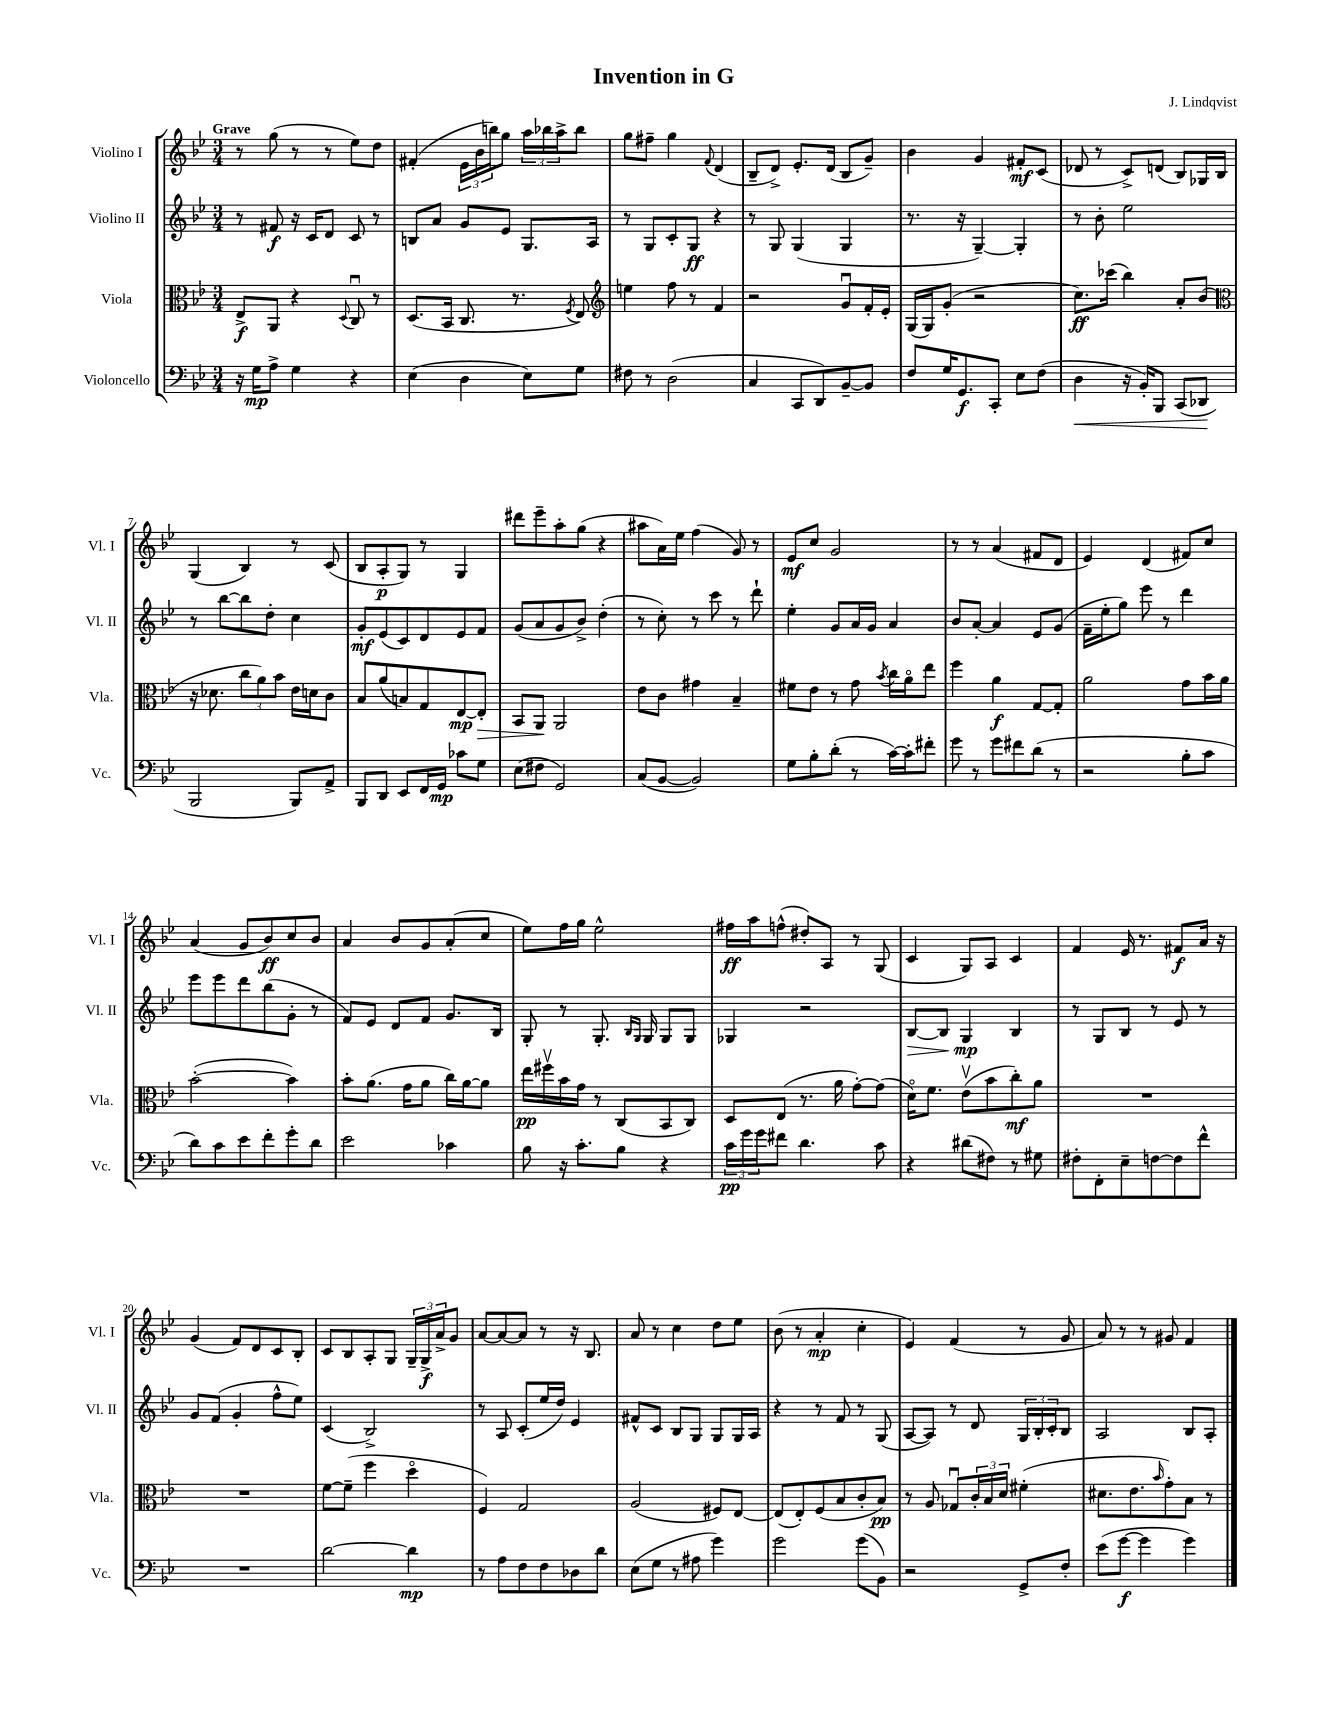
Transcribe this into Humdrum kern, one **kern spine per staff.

**kern	**kern	**kern	**kern
*staff4	*staff3	*staff2	*staff1
*clefF4	*clefC3	*clefG2	*clefG2
*k[b-e-]	*k[b-e-]	*k[b-e-]	*k[b-e-]
*M3/4	*M3/4	*M3/4	*M3/4
16r	8E-^/L	8r	8r
16G\LK	.	.	.
8A^\J	8AA/J	8f#/	(8gg\
4G\	4r	16r	8r
.	.	16c/LK	.
.	.	8d/J	8r
.	8qqD/	.	.
4r	8Cu/	8c/	8ee-\L)
.	8r	8r	8dd\J
=	=	=	=
(4E-\	(8.D/L	8B/L	(4f#'/
.	.	8a/J	.
.	16BB-/Jk	.	.
4D\	8.C/	8g/L	24e-\LL
.	.	.	24b-\
.	.	.	24bb\J)
.	.	8e-/J	8gg\J
.	8.r	.	.
8E-\L)	.	8.G/L	24aa\LL
.	.	.	24bb-\
.	.	.	24aa^\J
.	8qF/	.	.
8G\J	8E-/)	.	8bb-\J
.	.	16A/Jk	.
=	=	=	=
*	*clefG2	*	*
8F#\	4ee\	8r	8gg\L
8r	.	8G/L	8ff#~\J
(2D\	8ff\	8c'/	4gg\
.	8r	8G/J	.
.	.	.	8qqf/
.	4f/	4r	(4d/
=	=	=	=
4C/	2r	8r	8B-~/L
.	.	8G/	8d^/J)
8CC/L	.	(4G/	8.e-'/L
8DD/)	.	.	.
.	.	.	(16d/Jk
[8BB-~/	8gu/L	4G/	8B-/L
8BB-/]J	16f'/L	.	8g~/J)
.	16e-'/JJ	.	.
=	=	=	=
8F/L	(16G/LL	8.r	4b-\
.	16G/J)	.	.
16G/K	(8g'/J	.	.
8.GG/	.	16r	.
.	2r	[4G~/)	4g/
8CC'/J	.	.	.
8E-\L	.	4G'/]	8f#'/L
(8F\J	.	.	(8c/J
=	=	=	=
4D\	8.cc\L)	8r	8d-/
.	.	8b-'\	8r
.	(16ccc-\Jk	.	.
16r	4bb-\)	2ee-\	8c^/L)
16BB-'/LK)	.	.	.
8BBB-/J	.	.	(8d/J
(8CC/L	8a'/L	.	8B-/L)
8DD-/J	(8b-/J	.	16G-/L
.	.	.	16B-/JJ
=	=	=	=
*	*clefC3	*	*
2BBB-/	16r	8r	(4G/
.	8.d-\	.	.
.	.	[8bb-\L	.
.	12cc\L	8bb-\]	4B-/)
.	12a\)	.	.
.	.	8dd'\J	.
.	12b-\J	.	.
8BBB-/L)	16e-\LL	4cc\	8r
.	16d\J	.	.
8AA^/J	8c\J	.	(8c/
=	=	=	=
8BBB-/L	8B-/L	8g'/L	8B-/L
8DD/J	(8a/	(8e-/	8A'/
8EE-/L	8B/)	8c/)	8G/J)
16FF/L	8G/	8d/	8r
16GG/JJ	.	.	.
8c-\L	[8E-/	8e-/	4G/
8G\J	8E-'/]J	8f/J	.
=	=	=	=
(8E-\L	8BB-/L	(8g/L	8ddd#\L
8F#\J	8AA/J	8a/	8eee-~\
2GG/)	2AA/	8g/	8aa'\
.	.	8b-^/J)	(8gg\J
.	.	(4dd'\	4r
=	=	=	=
(8C/L	8e-\L	8r	8aa#\L
[8BB-/J	8c\J	8cc'\)	16a\L)
.	.	.	16ee-\JJ
2BB-/])	4g#\	8r	(4ff\
.	.	8ccc\	.
.	4B-~/	8r	8g/)
.	.	8ddd`\	8r
=	=	=	=
8G\L	8f#\L	4ee-'\	8e-/L
8B-'\	8e-\J	.	8cc/J
(8d'\J	8r	8g/L	2g/
8r	8g\	16a/L	.
.	.	16g/JJ	.
.	8qb-/	.	.
[16c\LL)	16cc\LL	4a/	.
16c'\]J	16ao\J	.	.
8f#'\J	8ee-\J	.	.
=	=	=	=
8g\	4ff\	8b-/L	8r
8r	.	[8a'/J	8r
8g\L	4a\	4a/]	(4a/
8f#\	.	.	.
(8d\J	[8G/L	8e-/L	8f#/L
8r	8G'/]J	(8g/J	8d/J
=	=	=	=
2r	2a\	16f~\LL	4e-/)
.	.	16ee-'\J	.
.	.	8gg\J)	.
.	.	8eee-\	(4d/
.	.	8r	.
8B-'\L	8g\L	4ddd\	8f#/L)
8c\J	16b-\L	.	8cc/J
.	16a\JJ	.	.
=	=	=	=
8d\L)	([2b-'\	8eee-\L	(4a/
8c\	.	8eee-\	.
8e-\	.	8ddd\	8g/L
8f'\	.	(8bb-\	8b-/)
8g'\	4b-\])	8g'\J	8cc/
8d\J	.	8r	8b-/J
=	=	=	=
2e-\	8b-'\L	8f/L)	4a/
.	(8.a\J	8e-/J	.
.	.	8d/L	8b-/L
.	16g\LK	.	.
.	8a\J	8f/J	8g/
4c-\	16cc\LL)	8.g/L	(8a'/
.	[16a\J	.	.
.	8a\]J	.	8cc/J
.	.	16B-/Jk	.
=	=	=	=
8B-\	16ee-\LL	8G'/	8ee-\L)
.	16ff#v\	.	.
16r	16b-\	8r	16ff\L
8.c'\L	16g\JJ	.	16gg\JJ
.	8r	8.G'/	2ee-^^\
8B-\J	(8C/L	.	.
.	.	16qqB-/LL	.
.	.	16qqG/JJ	.
.	.	16G/	.
4r	8BB-/	8G/L	.
.	8C/J)	8G/J	.
=	=	=	=
24c\LL	8D/L	4G-/	16ff#\LL
24g\	.	.	.
.	.	.	16aa\J
24g\J	.	.	.
8f#\J	(8E-/J	.	(8ff^^\J
4.d\	8.r	2r	8dd#'/L)
.	.	.	8A/J
.	16a\	.	.
.	[8g'\L)	.	8r
8c\	(8g\]J	.	(8G/
=	=	=	=
4r	16do\LK)	[8B-/L	4c/
.	8.f\J	.	.
.	.	8B-/]J	.
(8d#\L	(8e-v\L	4G/	8G/L)
8F#\J)	8b-\	.	8A/J
8r	8cc'\)	4B-/	4c/
8G#\	8a\J	.	.
=	=	=	=
8F#'\L	2.r	8r	4f/
8FF'\	.	8G/L	.
8E-~\	.	8B-/J	16e-/
.	.	.	8.r
[8F\	.	8r	.
8F\]	.	8e-/	8f#/L
8f^^\J	.	8r	16a/Jk
.	.	.	16r
=	=	=	=
2.r	2.r	8g/L	(4g/
.	.	(8f/J	.
.	.	4g'/	8f/L)
.	.	.	8d/
.	.	8ff^^\L	8c/
.	.	8ee-\J)	8B-'/J
=	=	=	=
[2d\	[8f\L	(4c/	8c/L
.	(8f~\]J	.	8B-/
.	4ff\	2B-^/)	8A'/
.	.	.	8G/J
4d\]	4ddo\	.	24G~/LL
.	.	.	24G^/
.	.	.	24a^/J
.	.	.	8g/J
=	=	=	=
8r	4F/)	8r	[8a/L
8A\L	.	8A/	8a/_
8F\	2G/	(8c'/L	8a/]J
8F\	.	16ee-/L	8r
.	.	16dd/JJ)	.
8D-\	.	4e-/	16r
.	.	.	8.B-/
8d\J	.	.	.
=	=	=	=
(8E-\L	(2A/	8f#^^/L	8a/
8G\J	.	8c/J	8r
8r	.	8B-/L	4cc\
8A#\	.	8G/J	.
4g\)	8F#/L)	8G/L	8dd\L
.	[8E-/J	16G/L	8ee-\J
.	.	16A/JJ	.
=	=	=	=
2g\	(8E-/]L	4r	(8b-\
.	8E-'/)	.	8r
.	(8F/	8r	4a'/
.	8B-/	8f/	.
(8g\L	8c'/	8r	4cc'\
8BB-\J)	8B-/J)	(8G/	.
=	=	=	=
2r	8r	[8A/L	4e-/)
.	8A/	8A/]J)	.
.	8G-u/L	8r	(4f/
.	24c'/L	8d/	.
.	24B-/	.	.
.	24d/JJ	.	.
8GG^/L	(4f#'\	24G/LL	8r
.	.	24B-'/	.
.	.	24c'/J	.
8F'/J	.	8B-/J	8g/
=	=	=	=
(8e-\L	8.d#\L	2A/	8a/)
[8g\J	.	.	8r
.	8.e-\	.	.
4g\]	.	.	8r
.	16qqb-/	.	.
.	8g'\)	.	8g#/
4g\)	8B-\J	8B-/L	4f/
.	8r	8A'/J	.
==	==	==	==
*-	*-	*-	*-
